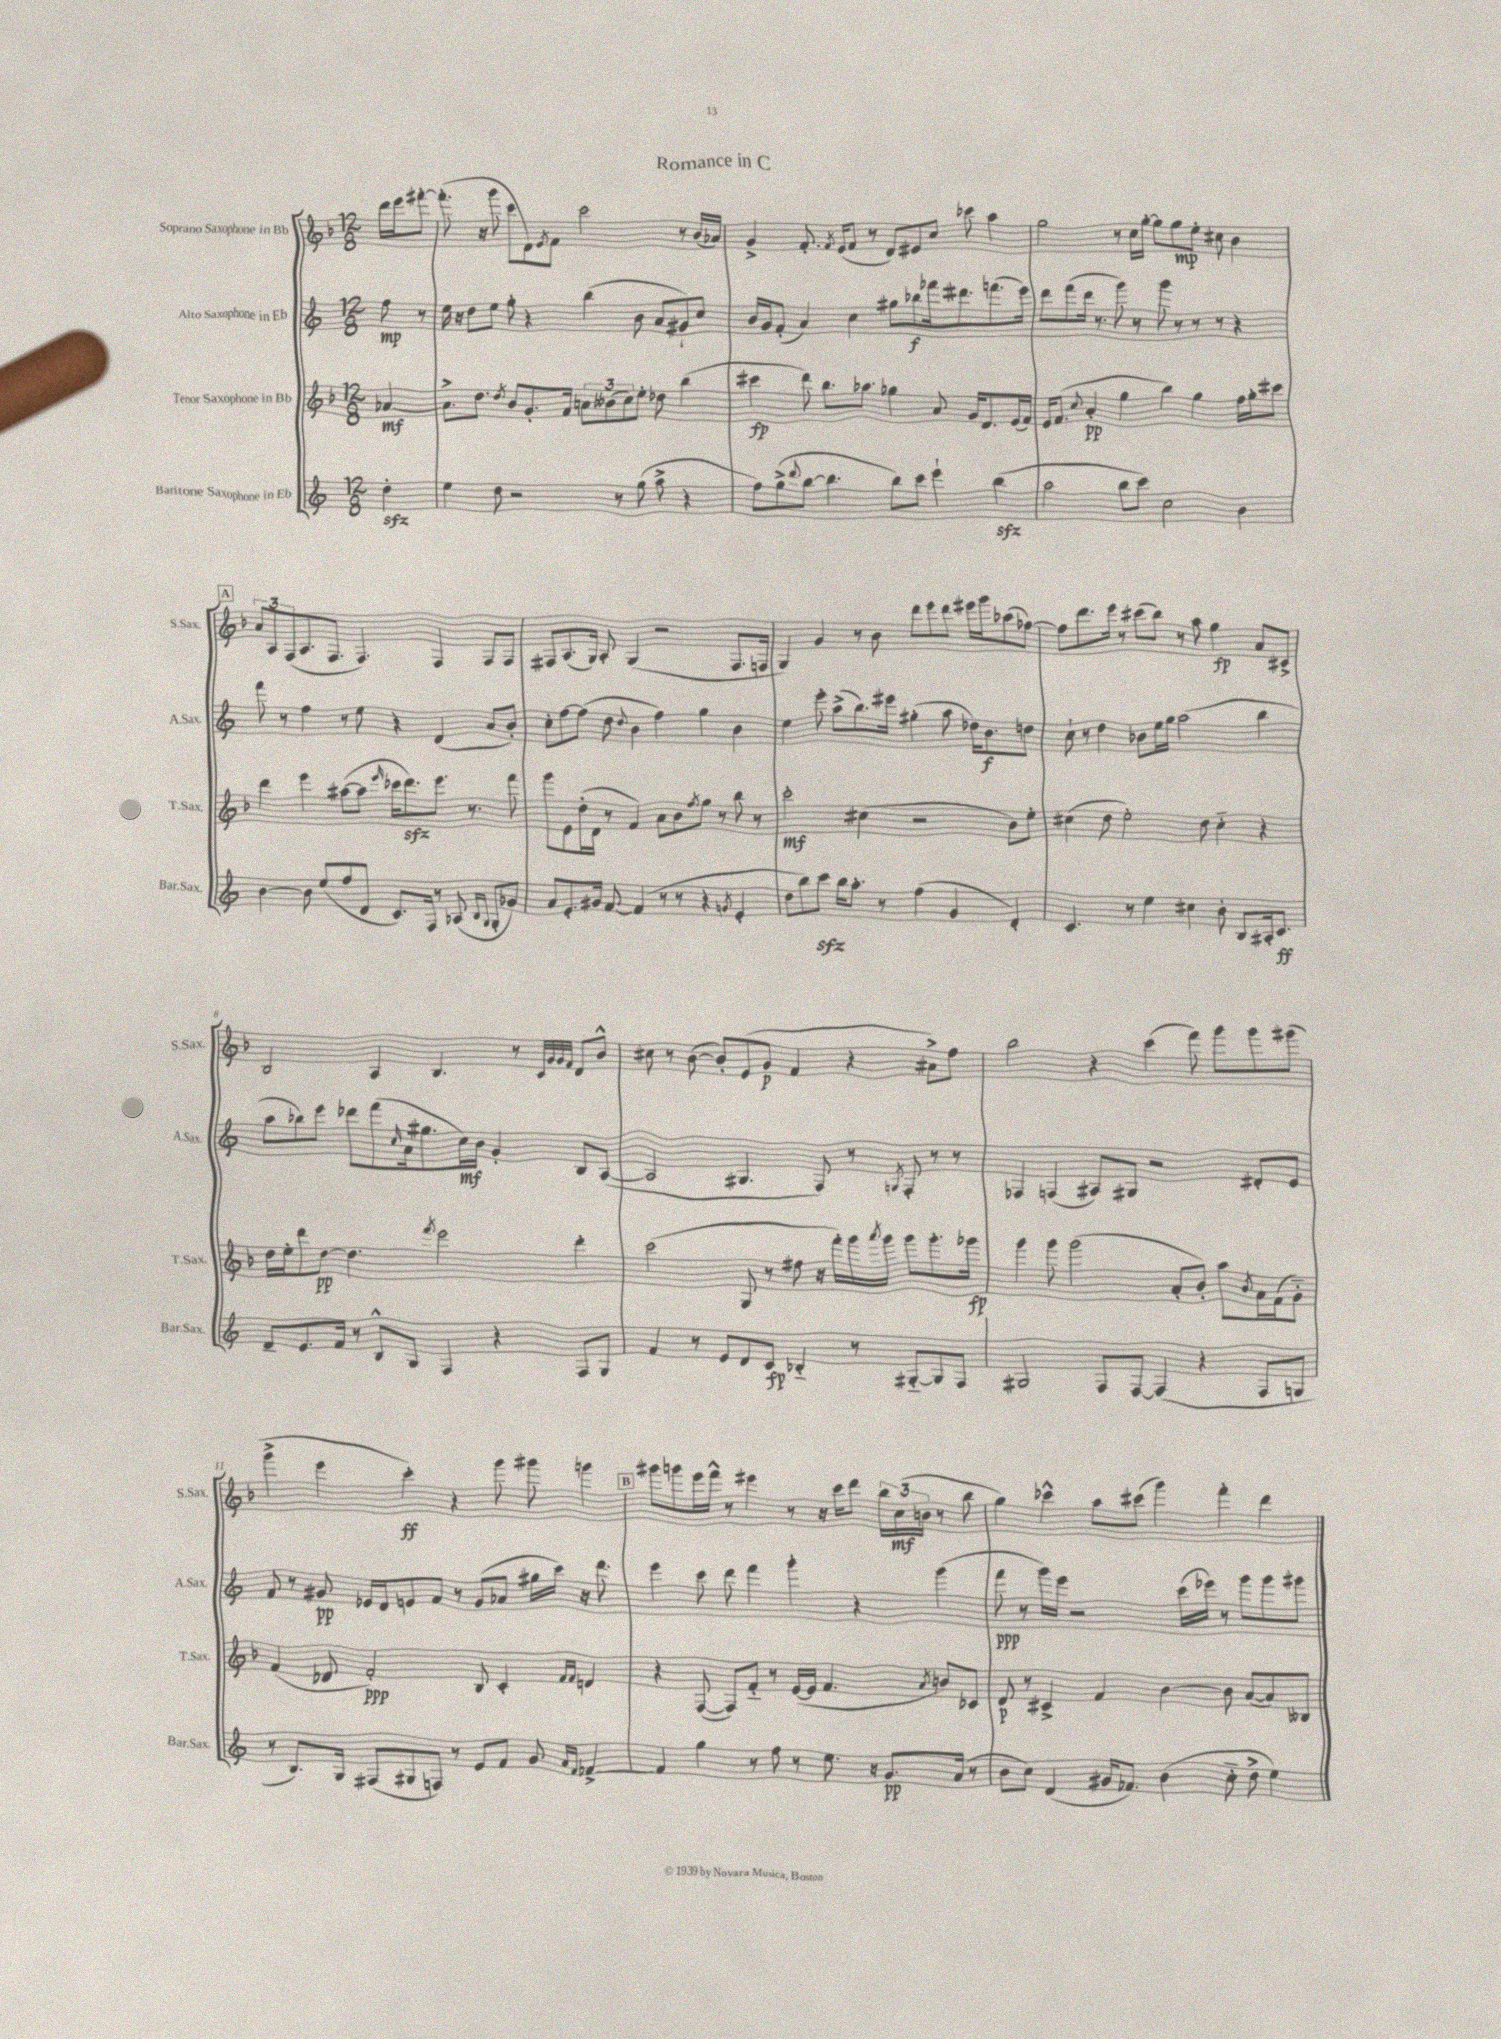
\header { title = "Romance in C" }
<<
\new StaffGroup <<
\new Staff = "s0" \with { instrumentName = "Soprano Saxophone in Bb" shortInstrumentName = "S.Sax." } {
    \clef treble \key f \major \numericTimeSignature \time 12/8 \partial 4
    d'''16 e'''16 fis'''8~-. |
    fis'''8.-.( r16 g'''8 c'''8 d'8) \acciaccatura { e'8 } f'8 c'''2 r8 bes'16( aes'16) |
    g'4-> f'8.-. \acciaccatura { f'8 } e'16( f'8 r8 d'8) eis'8 c''8 ces'''8 a''4 |
    g''2 r8 c''16 g''16~-. g''8 g''8\mp e''8-. cis''8 bes'4 |
    \mark \markup { \box "A" } \tuplet 3/2 { a'8 a8 f8( } a8. f8. f4.) f4 f8 f8 |
    fis8 a8.( g16) a8-. g4( r2 fis8. f16 |
    g4) g'4 r8 bes'8 d'''8 e'''8 d'''8 eis'''16 g'''16 aes''8( fes''8~) |
    fes''8 d'''8. e'''16 r8 cis'''8( bes''8) r8 a''8 g''4\fp a'8 cis'8-> |
    bes2 a4 bes4. r8 \grace { c'32 g'32 g'32 f'32 } d'8 bes'8-^ |
    cis''8 r8 bes'8~( bes'8-.) e'8( g'8\p f'4 r4 ais'8->) f''8 |
    bes''2 r4 c'''4( f'''8) g'''8 g'''8 gis'''8( |
    g'''4-> e'''4 c'''4-.\ff) r4 g'''8 gis'''8 g'''4 |
    \mark \markup { \box "B" } gis'''8 g'''8 e'''16 f'''16-^ r8 eis'''4 r8 r16 c'''16 d'''8 \tuplet 3/2 { bes''16 c''16\mf( b'16 } r8 bes''8 |
    g''4) ces'''4-^ a''8 cis'''8( g'''4) f'''4-. d'''4 \bar "|." |
}
\new Staff = "s1" \with { instrumentName = "Alto Saxophone in Eb" shortInstrumentName = "A.Sax." } {
    \clef treble \key c \major \numericTimeSignature \time 12/8 \partial 4
    f''8\mp r8 |
    e''16 r16 d''8 e''8 g''8-. r4 b''4( b'8 a'8 gis'8-!) c''8 |
    b'16 g'16 f'8-.( a'4) c''4 gis''8 bes''8\f fes'''16 dis'''8. f'''8.( e'''16) |
    d'''8 f'''8( d'''16 r8. g'''8) r8 g'''8 r8 r8 r8 r4 |
    \mark \markup { \box "A" } f'''8 r8 f''4 r8 e''8 r4 d'4( a'8 b'8-.) |
    c''8-. f''8~ f''8( d''8 \appoggiatura { d''8 } b'4 f''4) g''4 b'4 |
    e''4 e'''8-. a''8->( b''8.) eis'''16 gis''4-.( a''8 des''16) b'8.\f d''8 |
    c''8-! r8 d''4 bes'8 e''16 g''16 a''2( b''4 |
    a''8 bes''8) e'''8 des'''8 f'''8( \grace { c''16 } a'16 gis''8. c''16\mf) b'16 g'4-. b8 a8~( |
    a2 gis4. f8) r8 \acciaccatura { g8 } f8-. r8 r8 |
    fes4 f4( ais8) gis8 r2 dis'8-. e'8 |
    f'8 r8 gis'8\pp ees'16 d'16 e'8 f'8 r8 gis'8( aes'8 gis''16 c'''16) r16 d'''8. |
    \mark \markup { \box "B" } e'''4 c'''8 d'''8 f'''4 g'''4-. r4 g'''4( |
    f'''8\ppp r8 g'''16) e'''16 r2 c'''16( ees'''16) r8 g'''8 g'''8 gis'''8 \bar "|." |
}
\new Staff = "s2" \with { instrumentName = "Tenor Saxophone in Bb" shortInstrumentName = "T.Sax." } {
    \clef treble \key f \major \numericTimeSignature \time 12/8 \partial 4
    aes'4~\mf |
    aes'8.-> d''8. \acciaccatura { d''8 } bes'8 g'8.-. f'16 \tuplet 3/2 { a'8 beses'8( c''8) } e''8-. des''8 bes''4( |
    cis'''4\fp d'''8) bes''8. aes''8. ges''4 a'8 g'16 d'8. e'16( f'16) |
    e'16 f'8.( \appoggiatura { c''8 } a'4-.\pp g''4 bes''4) g''4 f''16 g''16-. cis'''8 |
    \mark \markup { \box "A" } d'''4 e'''4 ais''8~( ais''8 \grace { e'''16 } ces'''16 d'''8.\sfz) e'''8. r8. f'''8 |
    g'''8 e'8 d''16-.( d'16 r8 f'4) a'8 bes'8 \acciaccatura { f''8 } g''8 r8 bes''8 r8 |
    c'''2-.\mf cis''4( r2 bes'8) e''8-. |
    cis''4( d''8 e''2-.) d''8 cis''4-_ r4 |
    d''16 e''16-. d'''8 d''8~\pp d''4. \acciaccatura { f'''8 } e'''2 d'''4-. |
    c'''2( g8 r8 fis''8 r16 f'''16-.) g'''16 \acciaccatura { a'''8 } g'''16 g'''8 g'''8.-. ges'''16\fp |
    g'''4 g'''8 g'''2( a'8-. bes'8-.) a''8 \acciaccatura { bes'8 } a'16 f'16( g'8-_) |
    f'4( des'8 f'2-.\ppp) bes8 c'4-. \grace { f'16 f'16 } d'4 |
    \mark \markup { \box "B" } r4 f8~( f8) f'8-_ r8 e'16~( e'16 f'4. \acciaccatura { a'8 } b'8) ces'8 |
    d'8\p r8 cis'4-> f'4 bes'4~ bes'8 a'8~( a'8) beses8 \bar "|." |
}
\new Staff = "s3" \with { instrumentName = "Baritone Saxophone in Eb" shortInstrumentName = "Bar.Sax." } {
    \clef treble \key c \major \numericTimeSignature \time 12/8 \partial 4
    d''4-.\sfz |
    e''4 d''8 r2 r8 g''8( a''8-> r4 |
    f''8) g''8->( \appoggiatura { d'''8 } b''8~ b''4. b''8) c'''8 e'''4-! b''4\sfz( |
    a''2 b''8 c'''8) c''2 b'4 |
    \mark \markup { \box "A" } b'4~ b'8 e''8( f''8 d'8 c'8.) f16 r8 aes8( \grace { b16 g16 } g8-. ges'8) |
    a'8 e'8.-. gis'16 f'8~ f'4( r8 r8 r4 \acciaccatura { g'8 } e'4-. |
    d''8 b''8) c'''8\sfz b''16 a''8.-. r8 f''4( g'4 d'4-.) |
    c'4. r8 e''4 cis''4 b'8-. b8 ais16-. c'8.\ff |
    d'8-- e'8. f'16 r8 b8-^ g8 f4 r4 f8 g8 |
    f'4 r8 e'8 d'8 c'8\fp bes4-_ r8 gis8~-_ gis8 f8 |
    gis2 f8 f8~ f4( r4 f8 g8 |
    r8 b8.) g16 fis8( gis8 f8) r8 e'8 f'8 g'8 \grace { a'16 f'16 } fes'4~-> |
    \mark \markup { \box "B" } fes'4 g''4 r8 f''8 r8 e''8. r16 g'8.\pp a'16( r8 |
    b'8 c''8) d'4( gis'16 fes'8.) b'4( c''8-_ d''8-> e''4) \bar "|." |
}
>>
>>
